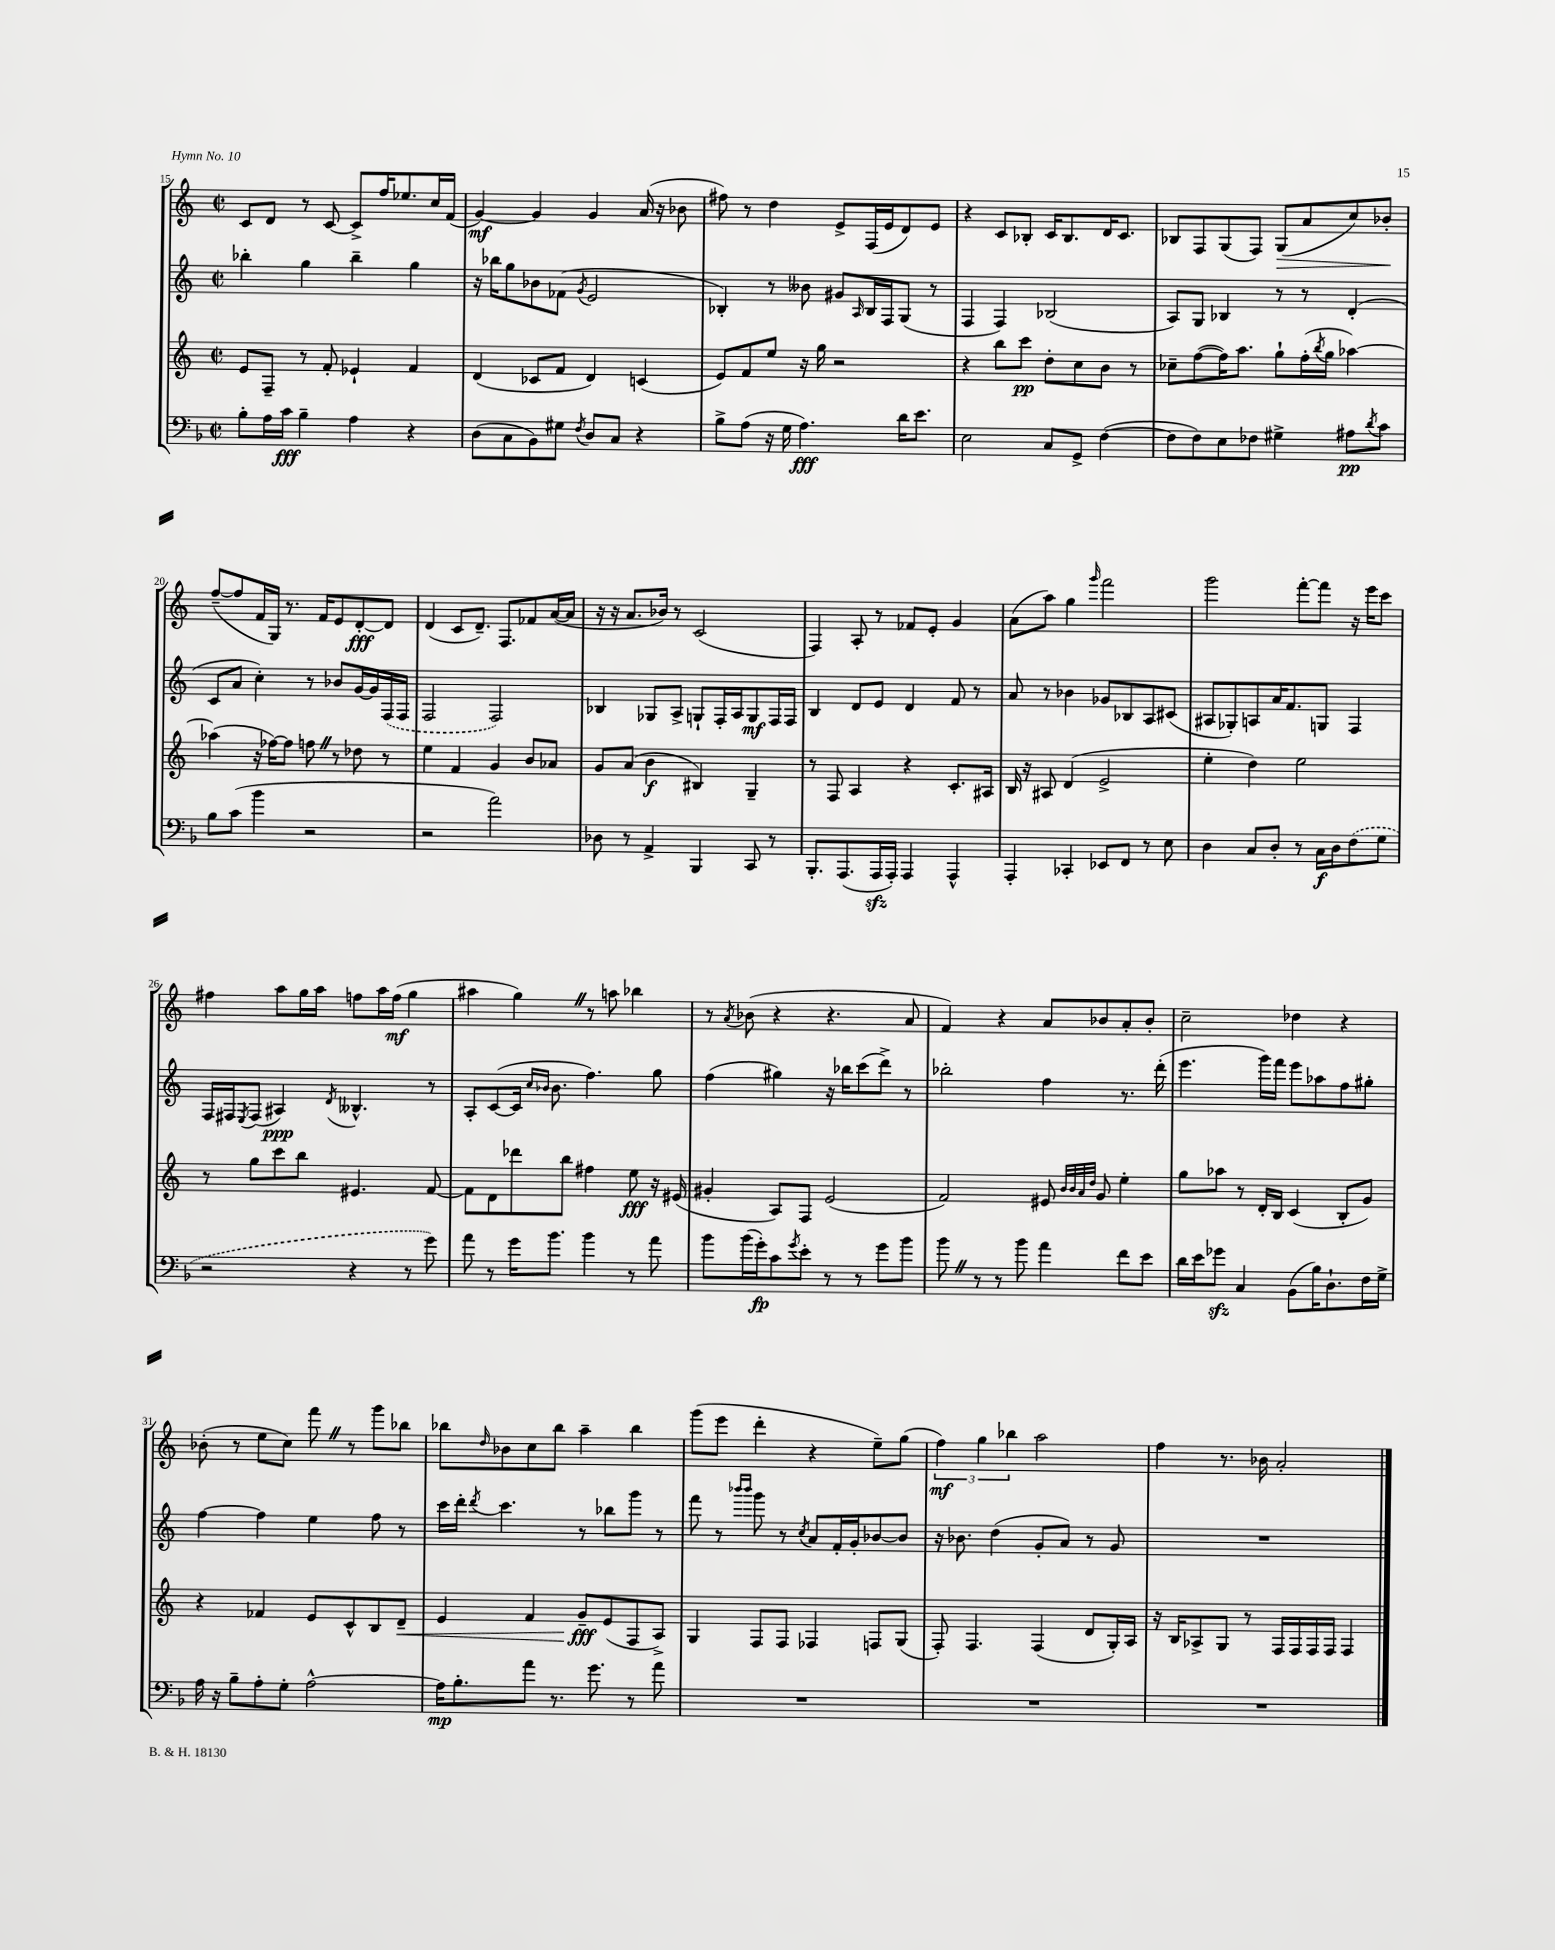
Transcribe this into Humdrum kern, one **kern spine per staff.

**kern	**dynam	**kern	**dynam	**kern	**dynam	**kern	**dynam
*part4	*part4	*part3	*part3	*part2	*part2	*part1	*part1
*staff4	*staff4	*staff3	*staff3	*staff2	*staff2	*staff1	*staff1
*clefF4	*	*clefG2	*	*clefG2	*	*clefG2	*
*k[b-]	*	*k[]	*	*k[]	*	*k[]	*
*M2/2	*	*M2/2	*	*M2/2	*	*M2/2	*
*met(c|)	*	*met(c|)	*	*met(c|)	*	*met(c|)	*
=15	=15	=15	=15	=15	=15	=15	=15
8B-'\L	.	8e/L	.	4bb-X'\	.	8c/L	.
16A\L	.	8F~/J	.	.	.	8d/J	.
16c\JJ	fff	.	.	.	.	.	.
4B-~\	.	8r	.	4gg\	.	8r	.
.	.	8f'/	.	.	.	[8c/	.
4A\	.	4e-X`/	.	4bb-~\	.	8c^/L]	.
.	.	.	.	.	.	16ff/K	.
.	.	.	.	.	.	8.ee-X/	.
4r	.	4f/	.	4gg\	.	.	.
.	.	.	.	.	.	16cc/L	.
.	.	.	.	.	.	(16f/JJ	.
=16	=16	=16	=16	=16	=16	=16	=16
(8D\L	.	(4d/	.	16r	.	[4g/)	mf
.	.	.	.	16bb-X\KL	.	.	.
8C\	.	.	.	8gg\	.	.	.
8BB-\)	.	8c-X/L	.	8b-X\	.	4g/]	.
8G#X\J	.	8f/J	.	(8f-X\J	.	.	.
8qF/	.	.	.	8qg/	.	.	.
8D/L	.	4d/)	.	2e/	.	4g/	.
8C/J	.	.	.	.	.	.	.
4r	.	(4cn/	.	.	.	(16a/	.
.	.	.	.	.	.	16r	.
.	.	.	.	.	.	8b-X\	.
=17	=17	=17	=17	=17	=17	=17	=17
8B-^\L	.	8e/L)	.	4B-X'/)	.	8ff#X\)	.
(8A\J	.	8f/	.	.	.	8r	.
16r	.	8ee/J	.	8r	.	4dd\	.
16G\	.	.	.	.	.	.	.
4.A\)	fff	16r	.	8b--X\	.	.	.
.	.	16gg\	.	.	.	.	.
.	.	2r	.	8g#X/L	.	8e^/L	.
.	.	.	.	16qqA/	.	.	.
.	.	.	.	16B-/L	.	(16F/L	.
.	.	.	.	16F/J	.	16e/J	.
16d\KL	.	.	.	(8G/J	.	8d/)	.
8.e\J	.	.	.	.	.	.	.
.	.	.	.	8r	.	8e/J	.
=18	=18	=18	=18	=18	=18	=18	=18
2E\	.	4r	.	4F/	.	4r	.
.	.	8bb\L	.	4F/)	.	8c/L	.
.	.	8ccc\J	pp	.	.	8B-X'/J	.
8C/L	.	8dd'\L	.	(2B-X/	.	16c/KL	.
.	.	.	.	.	.	8.B-/	.
8GG^/J	.	8cc\	.	.	.	.	.
([4F\	.	8b\J	.	.	.	16d/K	.
.	.	.	.	.	.	8.c/J	.
.	.	8r	.	.	.	.	.
=19	=19	=19	=19	=19	=19	=19	=19
8F\L]	.	8cc-X~\L	.	8A/L)	.	8B-X/L	.
8F\)	.	([8ff\	.	8G/J	.	8F/	.
8E\	.	16ff\K])	.	4B-X/	.	(8G/	.
.	.	8.aa\J	.	.	.	.	.
8F-X\J	.	.	.	.	.	8F/J)	.
!	!	!	!	!	!	!	!LO:HP:b
4G#X^\	.	8gg`\L	.	8r	.	(8G/L	>
.	.	(16ff'\L	.	8r	.	8a/	.
.	.	8qbb/	.	.	.	.	.
.	.	16gg\JJ	.	.	.	.	.
8A#X\L	pp	[4aa-X\)	.	(4d'/	.	8cc/)	.
8qd/	.	.	.	.	.	.	.
8c\J	.	.	.	.	.	8b-X'/J	.
.	.	.	.	.	.	.	]
!!LO:LB:g=z
=20	=20	=20	=20	=20	=20	=20	=20
8B-\L	.	(4aa-X\]	.	8c/L	.	([8ff~/L	.
(8c\J	.	.	.	8a/J	.	8ff/]	.
4b-\	.	16r	.	4cc'\)	.	16f/L	.
.	.	[16ff-X\KL)	.	.	.	16G/JJ)	.
.	.	8ff-\J]	.	.	.	8.r	.
2r	.	8ffnZ\	.	8r	.	.	.
.	.	.	.	.	.	16f/KL	.
.	.	8r	.	8b-X/L	.	8e/	.
.	.	8dd-X\	.	[16g/L	.	[8d'/	fff
.	.	.	.	16g/]	.	.	.
.	.	8r	.	(16F/	.	8d/J]	.
.	.	.	.	16F/JJ	.	.	.
=21	=21	=21	=21	=21	=21	=21	=21
2r	.	4ee\	.	2F/	.	(4d/	.
.	.	4f/	.	.	.	8c/L	.
.	.	.	.	.	.	8.d~/J)	.
2a\)	.	4g/	.	2F/)	.	.	.
.	.	.	.	.	.	8.F/L	.
.	.	8b/L	.	.	.	8f-X/	.
.	.	8a-X/J	.	.	.	([16a/L	.
.	.	.	.	.	.	16a/JJ]	.
=22	=22	=22	=22	=22	=22	=22	=22
8D-X\	.	8g/L	.	4B-X/	.	16r	.
.	.	.	.	.	.	16r	.
8r	.	(8a/J	.	.	.	8.a/L	.
4AA^/	.	4b\	f	8G-X/L	.	.	.
.	.	.	.	.	.	16b-X/Jk)	.
.	.	.	.	8A^/J	.	8r	.
4BBB-/	.	4B#X/)	.	8Gn`/L	.	(2c/	.
.	.	.	.	16F'/L	.	.	.
.	.	.	.	16A/J	.	.	.
8CC/	.	4G~/	.	8G/	mf	.	.
8r	.	.	.	16F/L	.	.	.
.	.	.	.	16F/JJ	.	.	.
=23	=23	=23	=23	=23	=23	=23	=23
8.BBB-'/L	.	8r	.	4B/	.	4F/)	.
.	.	8F/	.	.	.	.	.
(8.AAA/	.	.	.	.	.	.	.
.	.	4A/	.	8d/L	.	8A'/	.
16AAAzz/L	.	.	.	8e/J	.	8r	.
16AAA'/JJ)	.	.	.	.	.	.	.
4AAA/	.	4r	.	4d/	.	8f-X/L	.
.	.	.	.	.	.	8e'/J	.
4AAA^^/	.	8.c'/L	.	8f/	.	4g/	.
.	.	.	.	8r	.	.	.
.	.	16A#X/Jk	.	.	.	.	.
=24	=24	=24	=24	=24	=24	=24	=24
4AAA'/	.	16B/	.	8a/	.	(8a\L	.
.	.	16r	.	.	.	.	.
.	.	8A#X/	.	8r	.	8aa\J)	.
4CC-X'/	.	(4d/	.	4b-X\	.	4gg\	.
.	.	.	.	.	.	16qqggg/	.
8EE-X/L	.	2e^/	.	8g-X/L	.	2fff\	.
8FF/J	.	.	.	8B-X/	.	.	.
8r	.	.	.	8A/	.	.	.
8E\	.	.	.	(8c#X/J	.	.	.
=25	=25	=25	=25	=25	=25	=25	=25
4D\	.	4ee'\	.	8A#X/L	.	2ggg\	.
.	.	.	.	8G-X'/)	.	.	.
8C/L	.	4dd\)	.	8An/	.	.	.
8D'/J	.	.	.	16a/K	.	.	.
.	.	.	.	8.f/	.	.	.
8r	.	2ee\	.	.	.	[8fff'\L	.
16C\LL	f	.	.	8Gn/J	.	8fff\J]	.
16D\J	.	.	.	.	.	.	.
(8F\	.	.	.	4F/	.	16r	.
.	.	.	.	.	.	16eee\KL	.
8G\J	.	.	.	.	.	8ccc\J	.
!!LO:LB:g=z
=26	=26	=26	=26	=26	=26	=26	=26
2r	.	8r	.	16F/LL	.	4ff#X\	.
.	.	.	.	16F#X/J	.	.	.
.	.	.	.	8qE/	.	.	.
.	.	8gg\L	.	(8F#/J	.	.	.
.	.	8ccc\	.	4A#X/)	ppp	8aa\L	.
.	.	8bb\J	.	.	.	16gg\L	.
.	.	.	.	.	.	16aa\JJ	.
.	.	.	.	8qd/	.	.	.
4r	.	4.e#X/	.	4.B--X^^/	.	8ffn\L	.
.	.	.	.	.	.	16aa\L	.
.	.	.	.	.	.	(16ff\JJ	mf
8r	.	.	.	.	.	4gg\	.
8g\)	.	[8f/	.	8r	.	.	.
=27	=27	=27	=27	=27	=27	=27	=27
8a\	.	8f\L]	.	8A'/L	.	4aa#X\	.
8r	.	8d\	.	([8c/	.	.	.
16g\KL	.	8ddd-X\	.	16c/Jk]	.	4ggZ\)	.
.	.	.	.	16qqcc/LL	.	.	.
.	.	.	.	16qqb-X/JJ	.	.	.
8.b-\J	.	.	.	8.b-\	.	.	.
.	.	8bb\J	.	.	.	.	.
4b-\	.	4ff#X\	.	4.ff\)	.	8r	.
.	.	.	.	.	.	8aan\	.
8r	.	8ee\	fff	.	.	4bb-X\	.
8a\	.	16r	.	8gg\	.	.	.
.	.	(16e#X/	.	.	.	.	.
=28	=28	=28	=28	=28	=28	=28	=28
8b-\L	.	4g#X'/	.	(4ff\	.	8r	.
.	.	.	.	.	.	8qa/	.
(16b-\L	.	.	.	.	.	(8b-X\	.
16g'\J)	fp	.	.	.	.	.	.
8c\	.	8A/L)	.	4gg#X\)	.	4r	.
8qg/	.	.	.	.	.	.	.
8e'\J	.	8F/J	.	.	.	.	.
8r	.	(2e/	.	16r	.	4.r	.
.	.	.	.	16bb-X\KL	.	.	.
8r	.	.	.	(8ccc\	.	.	.
8g\L	.	.	.	8ddd^\J)	.	.	.
8b-\J	.	.	.	8r	.	8a/	.
=29	=29	=29	=29	=29	=29	=29	=29
8b-Z\	.	2f/)	.	2bb-X'\	.	4f/)	.
8r	.	.	.	.	.	.	.
8r	.	.	.	.	.	4r	.
8b-\	.	.	.	.	.	.	.
4a\	.	8e#X/	.	4ff\	.	8a/L	.
.	.	32qqb/LLL	.	.	.	.	.
.	.	32qqb/	.	.	.	.	.
.	.	32qqa/	.	.	.	.	.
.	.	32qqdd/JJJ	.	.	.	.	.
.	.	8g/	.	.	.	8b-X/	.
8f\L	.	4ee'\	.	8.r	.	8a'/	.
8e\J	.	.	.	.	.	8b-'/J	.
.	.	.	.	(16ddd'\	.	.	.
=30	=30	=30	=30	=30	=30	=30	=30
16d\LL	.	8gg\L	.	4.eee\	.	2cc~\	.
16e\J	.	.	.	.	.	.	.
8g-Xzz\J	.	8aa-X\J	.	.	.	.	.
4C/	.	8r	.	.	.	.	.
.	.	16d'/LL	.	16ggg\LL)	.	.	.
.	.	16B/JJ	.	16fff\JJ	.	.	.
(8BB-\L	.	(4c/	.	8eee\L	.	4dd-X\	.
16B-\K)	.	.	.	8aa-X\	.	.	.
8.D`\	.	.	.	.	.	.	.
.	.	8B'/L	.	8ff\	.	4r	.
16F\L	.	8g/J)	.	8gg#X'\J	.	.	.
16G^\JJ	.	.	.	.	.	.	.
!!LO:LB:g=z
=31	=31	=31	=31	=31	=31	=31	=31
16A\	.	4r	.	[4ff\	.	(8b-X'\	.
16r	.	.	.	.	.	.	.
8B-~\L	.	.	.	.	.	8r	.
8A'\	.	4f-X/	.	4ff\]	.	8ee\L	.
8G'\J	.	.	.	.	.	8cc\J)	.
[2A^^\	.	8e/L	.	4ee\	.	8fffZ\	.
.	.	8c^^/	.	.	.	8r	.
.	.	8B/	.	8ff\	.	8ggg\L	.
!	!	!	!LO:HP:b	!	!	!	!
.	.	8d~/J	<	8r	.	8bb-X\J	.
=32	=32	=32	=32	=32	=32	=32	=32
16A\KL]	mp	4e/	.	16ccc\LL	.	8bb-X\L	.
8.B-'\	.	.	.	16ddd'\JJ	.	.	.
.	.	.	.	8qddd/	.	16qqdd/	.
.	.	.	.	4.ccc\	.	8b-X\	.
8a\J	.	4f/	.	.	.	8cc\	.
8.r	.	.	.	.	.	8bb-\J	.
.	.	8g~/L	fff	8r	.	4aa~\	.
8.g\	.	.	.	.	.	.	.
.	.	(8e/	[	8bb-X\L	.	.	.
8r	.	8F/	.	8ggg\J	.	4bb-\	.
8a\	.	8A^/J)	.	8r	.	.	.
=33	=33	=33	=33	=33	=33	=33	=33
1r	.	4G/	.	8fff\	.	(8ggg\L	.
.	.	.	.	8r	.	8eee\J	.
.	.	.	.	16qqbbb-X/LL	.	.	.
.	.	.	.	16qqbbb-/JJ	.	.	.
.	.	8F/L	.	8ggg\	.	4ddd'\	.
.	.	8F/J	.	8r	.	.	.
.	.	.	.	8qcc/	.	.	.
.	.	4F-X/	.	8a/L	.	4r	.
.	.	.	.	16f'/L	.	.	.
.	.	.	.	16g'/J	.	.	.
.	.	8Fn/L	.	[8b-X/	.	8ee~\L)	.
.	.	(8G/J	.	8b-/J]	.	(8gg\J	.
=34	=34	=34	=34	=34	=34	=34	=34
1r	.	8F'/)	.	16r	.	6ff\)	mf
.	.	.	.	8.b-X\	.	.	.
.	.	4.F/	.	.	.	.	.
.	.	.	.	.	.	6gg\	.
.	.	.	.	(4dd\	.	.	.
.	.	.	.	.	.	6bb-X\	.
.	.	(4F/	.	8g'/L	.	2aa\	.
.	.	.	.	8a/J)	.	.	.
.	.	8d/L	.	8r	.	.	.
.	.	16G'/L)	.	8g/	.	.	.
.	.	16A/JJ	.	.	.	.	.
=35	=35	=35	=35	=35	=35	=35	=35
1r	.	16r	.	1r	.	4ff\	.
.	.	16B/KL	.	.	.	.	.
.	.	8A-X^/	.	.	.	.	.
.	.	8G/J	.	.	.	8.r	.
.	.	8r	.	.	.	.	.
.	.	.	.	.	.	16b-X\	.
.	.	16F/LL	.	.	.	2a'/	.
.	.	16F/	.	.	.	.	.
.	.	16F/	.	.	.	.	.
.	.	16F/JJ	.	.	.	.	.
.	.	4F/	.	.	.	.	.
==	==	==	==	==	==	==	==
*-	*-	*-	*-	*-	*-	*-	*-
